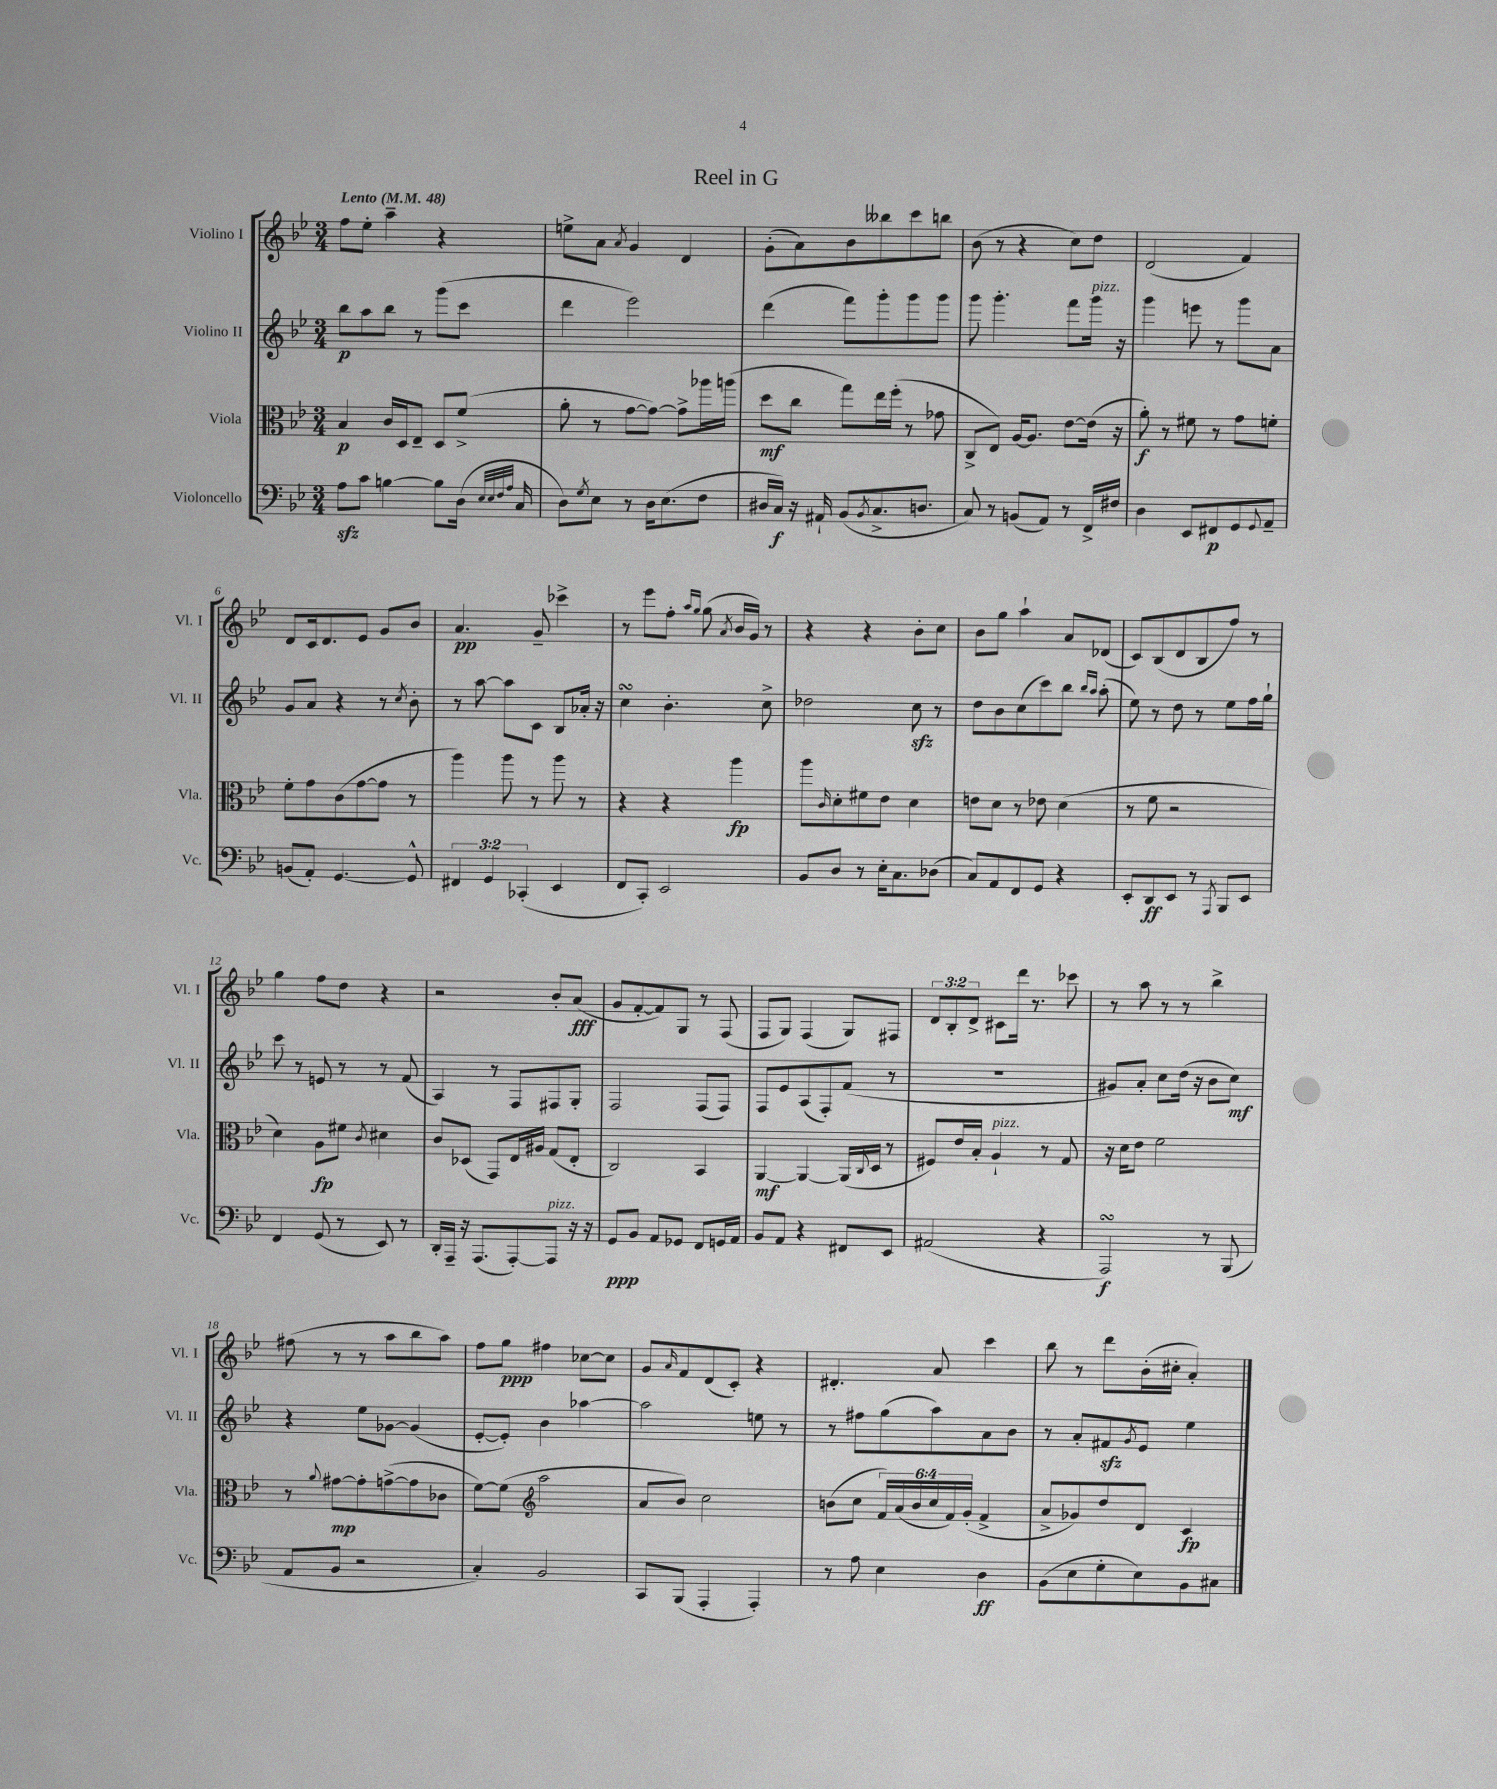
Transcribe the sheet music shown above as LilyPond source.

\header { title = "Reel in G" }
<<
\new StaffGroup <<
\new Staff = "s0" \with { instrumentName = "Violino I" shortInstrumentName = "Vl. I" } {
    \clef treble \key bes \major \numericTimeSignature \time 3/4 \override Staff.TupletNumber.text = #tuplet-number::calc-fraction-text \tempo "Lento" 4 = 48
    f''8 ees''8-. a''4-- r4 |
    e''8-> a'8 \acciaccatura { a'8 } g'4 d'4 |
    g'8-.( a'8) bes'8 beses''8 c'''8 b''8 |
    bes'8( r8 r4 c''8) d''8 |
    d'2( f'4) |
    d'8 c'16 d'8. ees'8 g'8 bes'8 |
    a'4.\pp g'8-- ces'''4-> |
    r8 ees'''8 f''8-. \grace { a''16 g''16 } g''8( \acciaccatura { a'8 } bes'16 g'16) r8 |
    r4 r4 bes'8-. c''8 |
    bes'8 g''8 a''4-! a'8 des'8( |
    c'8) bes8( d'8 bes8 f''8) r8 |
    g''4 f''8 d''8 r4 |
    r2 bes'8-. a'8\fff( |
    g'8 f'8~-. f'8) g8 r8 f8( |
    f8 g8) f4( g8) fis8 |
    \tuplet 3/2 { d'8 bes8-. d'8-> } cis'8 d'''16 r8. ces'''8 |
    r8 a''8 r8 r8 bes''4-> |
    fis''8( r8 r8 a''8 bes''8 a''8) |
    f''8 g''8\ppp fis''4 ces''8~ ces''8 |
    g'8 \grace { a'16 } f'8 d'8( c'8-.) r4 |
    dis'4.-. a'8 c'''4 |
    bes''8 r8 d'''8 bes'16-.( cis''16-. a'4-.) \bar "|." |
}
\new Staff = "s1" \with { instrumentName = "Violino II" shortInstrumentName = "Vl. II" } {
    \clef treble \key bes \major \numericTimeSignature \time 3/4
    bes''8\p a''8 bes''8 r8 g'''8( c'''8 |
    d'''4 ees'''2) |
    d'''4( f'''8) g'''8-. g'''8 g'''8 |
    g'''8 g'''4.-. f'''8 g'''16^\markup { \italic "pizz." } r16 |
    g'''4 e'''8 r8 g'''8 a'8 |
    g'8 a'8 r4 r8 \acciaccatura { c''8 } bes'8-. |
    r8 a''8~ a''8 c'8 bes8 aes'16-. r16 |
    c''4\turn bes'4.-. c''8-> |
    des''2 c''8\sfz r8 |
    d''8 bes'8 c''8( c'''8) bes''8 \grace { bes''16 a''16 } a''8-.( |
    ees''8) r8 d''8 r8 ees''8 f''16 g''16-! |
    c'''8 r8 e'8 r8 r8 f'8( |
    a4) r8 f8 fis8 g8-. |
    f2 f8( f8) |
    f8 ees'8 a8( f8-.) f'8( r8 |
    R2. |
    gis'8) a'8-. c''8 d''16( r16 bes'8 c''8\mf) |
    r4 ees''8 ges'8~ ges'4( |
    ees'8~-. ees'8-.) bes'4 aes''4~ |
    aes''2 e''8 r8 |
    r8 fis''8 g''8( a''8) a'8 bes'8 |
    r8 a'8-. fis'8\sfz \acciaccatura { g'8 } ees'8 ees''4 \bar "|." |
}
\new Staff = "s2" \with { instrumentName = "Viola" shortInstrumentName = "Vla." } {
    \clef alto \key bes \major \numericTimeSignature \time 3/4 \override Staff.TupletNumber.text = #tuplet-number::calc-fraction-text
    bes4\p c'16 d16 ees8-- d8 f'8->( |
    a'8-. r8 g'8~ g'8~) g'8-> aes''16 a''16( |
    d''8\mf c''8 g''8) ees''16 f''16-.( r8 ges'8 |
    c8-> ees8) a16~ a8. ees'8~ ees'16( r16 |
    a'8-.\f) r8 fis'8 r8 g'8 f'8-. |
    f'8-. g'8 c'8( g'8~ g'8 r8 |
    a''4) a''8 r8 a''8 r8 |
    r4 r4 a''4\fp |
    a''8 \grace { c'16 } d'8-. fis'8 ees'8 d'4 |
    e'8 d'8 r8 ees'8 d'4( |
    r8 f'8 r2 |
    d'4) a8\fp fis'8 \acciaccatura { c'8 } dis'4 |
    c'8 des8( g,8) ees16 ais16 g8( ees8-. |
    c2) bes,4 |
    a,4~\mf a,4~ a,16( \appoggiatura { c8 } d16 r8 |
    fis8) ees'16 bes16-. a4-!^\markup { \italic "pizz." } r8 g8 |
    r16 d'16 ees'8 f'2 |
    r8 \appoggiatura { a'8 } gis'8~\mp gis'8-. g'8~->( g'8 ces'8 |
    f'8~) f'8( \clef treble a''2 |
    a'8 bes'8) c''2 |
    b'8( c''8 \tuplet 6/4 { f'16) a'16( b'16 c''16 f'16) g'16-.( } f'4-> |
    a'8-> ges'8) d''8 d'8 c'4\fp \bar "|." |
}
\new Staff = "s3" \with { instrumentName = "Violoncello" shortInstrumentName = "Vc." } {
    \clef bass \key bes \major \numericTimeSignature \time 3/4 \override Staff.TupletNumber.text = #tuplet-number::calc-fraction-text
    a8\sfz c'8 b4~ b8 d16( \grace { ees32 ees32 f32 a32 } c16 |
    d8) \acciaccatura { g8 } ees8 r8 d16 ees8.( f8 |
    dis16 c16\f) r16 ais,16-! bes,8( \acciaccatura { bes,8 } c8.-> d8. |
    c8) r8 b,8( a,8) r8 f,16-> fis16 |
    d4 ees,8 fis,8\p g,8 \appoggiatura { g,8 } a,8-- |
    b,8( a,8-.) g,4.~ g,8-^ |
    \tuplet 3/2 { fis,4 g,4 ces,4-.( } ees,4 |
    f,8 c,8-.) ees,2 |
    bes,8 d8 r8 ees16-. c8. des8( |
    c8) a,8 f,8 g,8 r4 |
    ees,8-. d,8\ff ees,8 r8 \acciaccatura { a,,8 } bes,,8 ees,8 |
    f,4 g,8( r8 ees,8) r8 |
    d,16-. a,,16-- r16 a,,8.( a,,8~-.) a,,8^\markup { \italic "pizz." } r16 r16 |
    g,8\ppp bes,8 a,8 ges,8 f,8 g,16 a,16 |
    bes,8 a,8 r4 fis,8 ees,8 |
    ais,2( r4 |
    a,,2\turn\f) r8 bes,,8( |
    a,8 bes,8 r2 |
    c4-.) bes,2 |
    c,8 bes,,8( a,,4-. a,,4-.) |
    r8 a8 ees4 d4\ff |
    bes,8( ees8 g8-. ees8) bes,8 cis8 \bar "|." |
}
>>
>>
